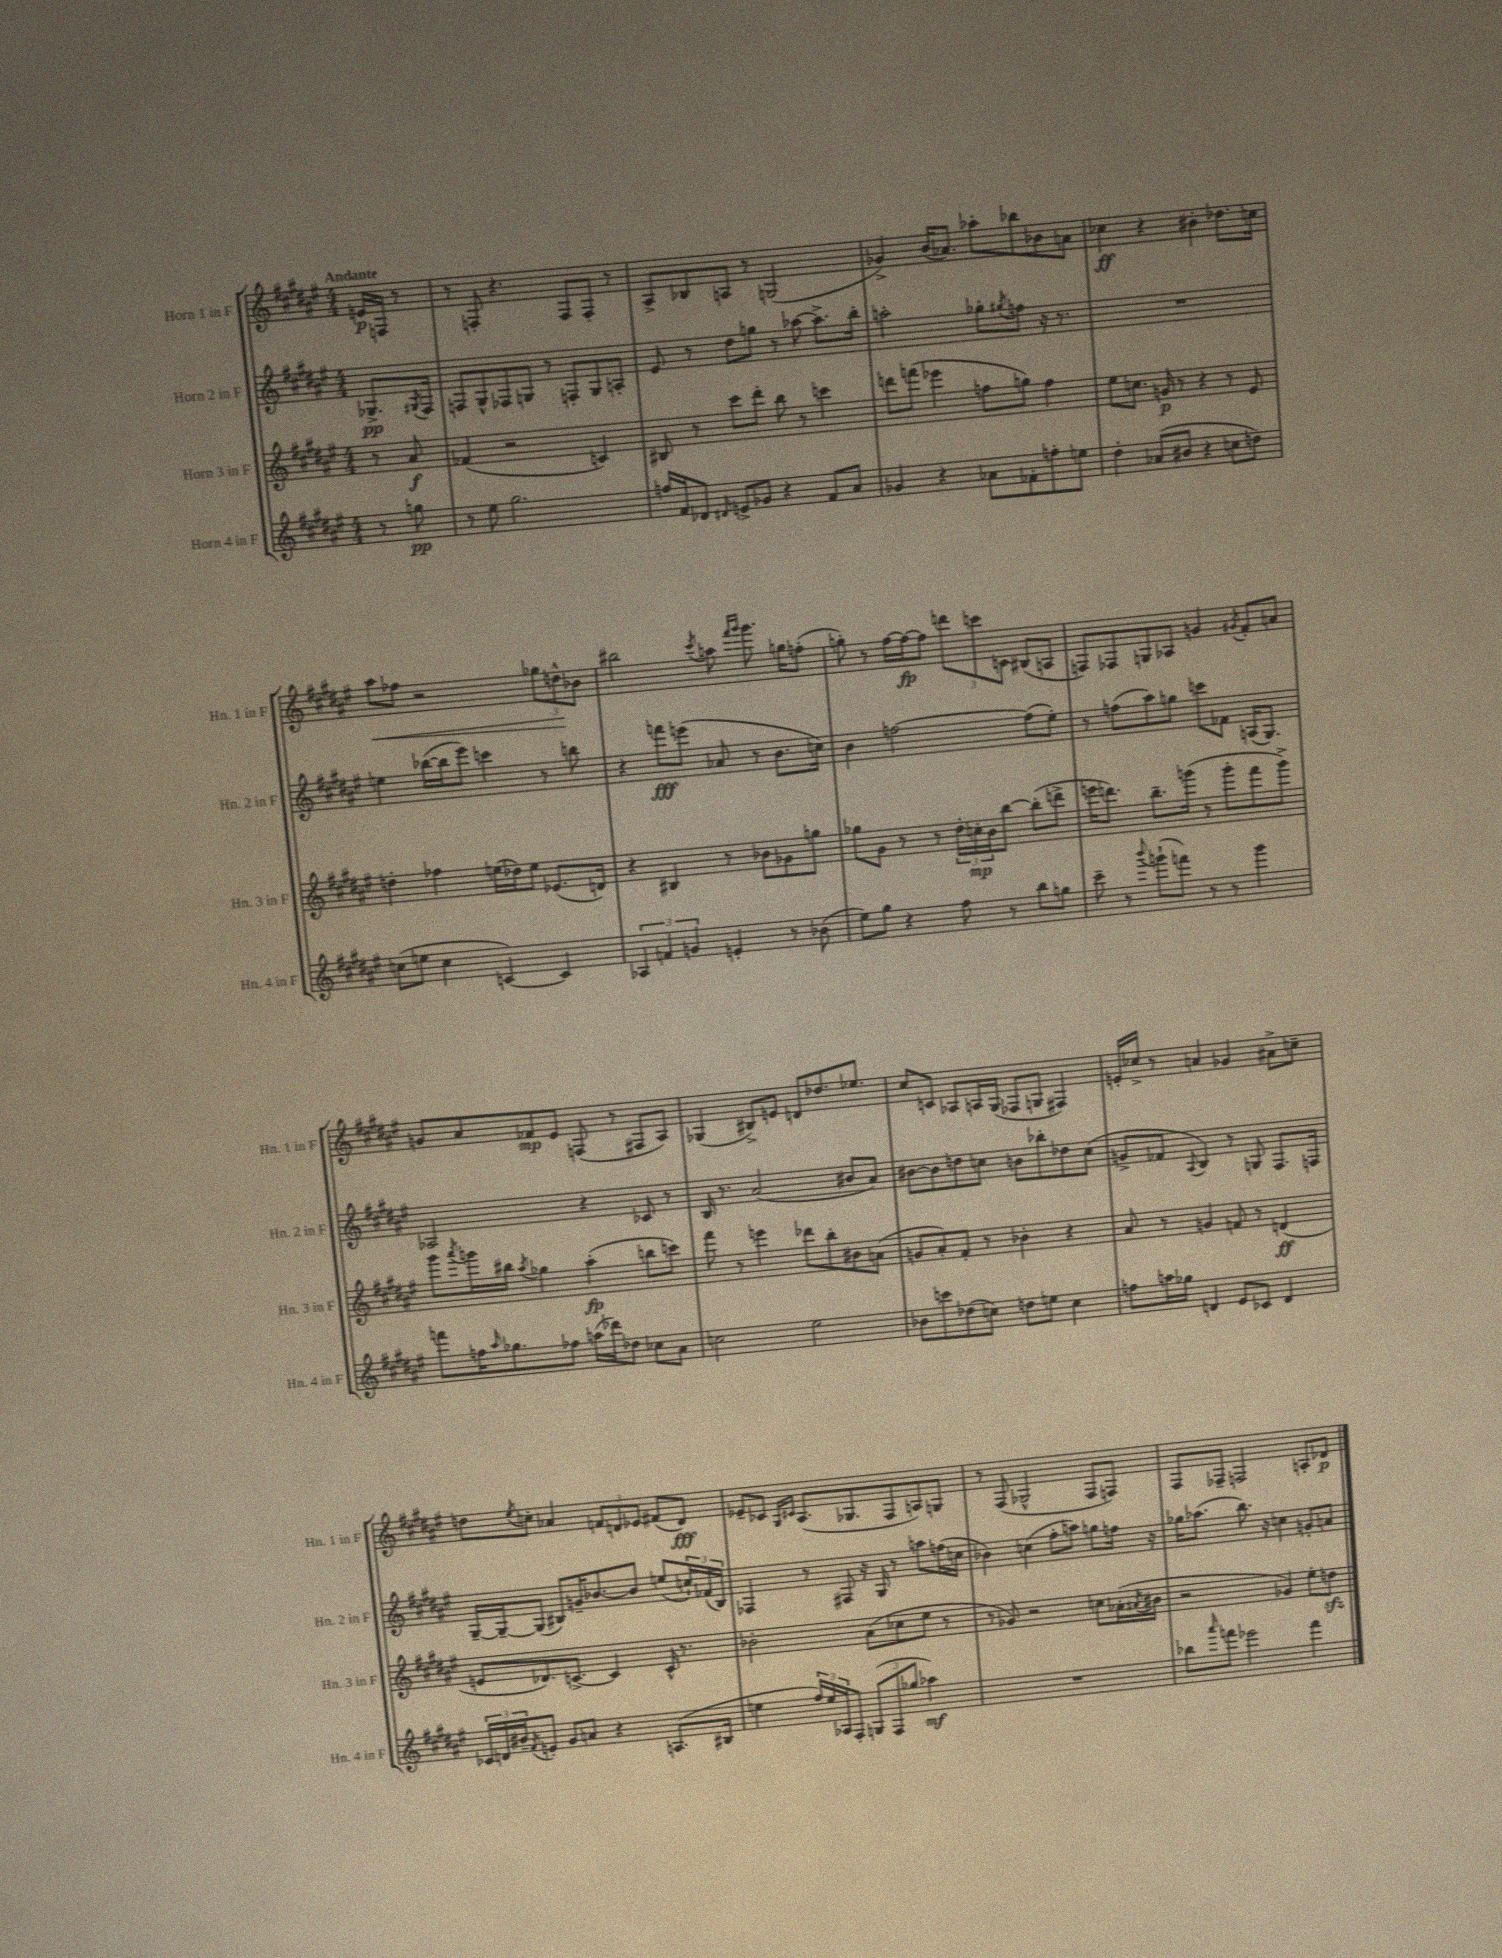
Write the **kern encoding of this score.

**kern	**dynam	**kern	**dynam	**kern	**dynam	**kern	**dynam
*part4	*part4	*part3	*part3	*part2	*part2	*part1	*part1
*staff4	*staff4	*staff3	*staff3	*staff2	*staff2	*staff1	*staff1
*I"Horn 4 in F	*	*I"Horn 3 in F	*	*I"Horn 2 in F	*	*I"Horn 1 in F	*
*I'Hn. 4 in F	*	*I'Hn. 3 in F	*	*I'Hn. 2 in F	*	*I'Hn. 1 in F	*
*clefG2	*	*clefG2	*	*clefG2	*	*clefG2	*
*k[f#c#g#d#a#e#]	*	*k[f#c#g#d#a#e#]	*	*k[f#c#g#d#a#e#]	*	*k[f#c#g#d#a#e#]	*
*M4/4	*	*M4/4	*	*M4/4	*	*M4/4	*
=	=	=	=	=	=	=	=
!	!	!	!	!	!	!LO:TX:a:B:t=Andante	!
8r	.	8r	.	8.G-X^/L	pp	16en/LL	p
.	.	.	.	.	.	16Fn/JJ	.
8ggn\	pp	8a#/	f	.	.	8r	.
.	.	.	.	8qG#X/	.	.	.
.	.	.	.	16F#/Jk	.	.	.
=1	=1	=1	=1	=1	=1	=1	=1
8r	.	(4f-X/	.	8Fn/L	.	8r	.
8ee#\	.	.	.	8G#^^/	.	8Fn'/	.
2.gg#\	.	2r	.	8F-X/	.	4.r	.
.	.	.	.	8Gn/J	.	.	.
.	.	.	.	8r	.	.	.
.	.	.	.	8Fn'/L	.	8F/L	.
.	.	4cn/)	.	8G/	.	8F'/J	.
.	.	.	.	8An'/J	.	8r	.
=2	=2	=2	=2	=2	=2	=2	=2
16ffn/LL	.	8B#X/	.	8e#/	.	8A#^/L	.
16f#/J	.	.	.	.	.	.	.
8d-X/J	.	8r	.	8r	.	8B-X/	.
16qqd#X/	.	.	.	.	.	.	.
8en^/L	.	8ccc#\L	.	8dd#\L	.	8An/J	.
8g-X/J	.	8ddd#'\J	.	8ggn\J	.	8r	.
4r	.	8bb\	.	8r	.	(2Gn/	.
.	.	8r	.	[8aa-X\	.	.	.
8f#/L	.	4cccn\	.	8.aa-^\L]	.	.	.
8a#/J	.	.	.	.	.	.	.
.	.	.	.	16bb'\Jk	.	.	.
=3	=3	=3	=3	=3	=3	=3	=3
4g-X/	.	8dddn\L	.	2aan'\	.	4g-X^/)	.
.	.	(8fffn\J	.	.	.	.	.
4r	.	4eee-X\	.	.	.	(16b/KL	.
.	.	.	.	.	.	8.a-X/J)	.
8a-X\L	.	8ffn\L	.	8gg-X'\L	.	8aa-X'\L	.
.	.	.	.	8qgg#X/	.	.	.
8f-X'\	.	8ggn\J)	.	8ffn\J	.	8bb-X\	.
8ffn'\	.	4ff\	.	16r	.	8b-X\	.
.	.	.	.	8.r	.	.	.
8een\J	.	.	.	.	.	8an\J	.
=4	=4	=4	=4	=4	=4	=4	=4
4dd#'\	.	8ee#\L	.	1r	.	4cc-X\	ff
.	.	8.ccn\J	.	.	.	.	.
(8a-X/L	.	.	.	.	.	4r	.
.	.	16gn/	p	.	.	.	.
8b#X/J	.	8r	.	.	.	.	.
4r	.	4r	.	.	.	4b#X'\	.
8ccn\L	.	8r	.	.	.	8.dd-X\L	.
8ddn\J)	.	8e#/	.	.	.	.	.
.	.	.	.	.	.	16ccn\Jk	.
!!LO:LB:g=z
=5	=5	=5	=5	=5	=5	=5	=5
!	!	!	!	!	!	!	!LO:HP:b
(8ccn\L	.	4ddn'\	.	4een\	.	8aa#\L	<
8een\J	.	.	.	.	.	8ff-X\J	.
4cc\	.	4ff-X\	.	([16bb-X\LL	.	2r	.
.	.	.	.	16bb-\J]	.	.	.
.	.	.	.	8eee#\J)	.	.	.
[4cn/)	.	(16een\LL	.	4cccn\	.	.	.
.	.	16dd-X\J)	.	.	.	.	.
.	.	8ee\J	.	.	.	.	.
4c/]	.	(8.e-X/L	.	8r	.	12gg-X\L	.
.	.	.	.	.	.	12ddn^^\	.
.	.	.	.	8bbn\	.	.	.
.	.	.	.	.	.	12b-X\J	[
.	.	16dn/Jk)	.	.	.	.	.
=6	=6	=6	=6	=6	=6	=6	=6
6A-X/	.	4r	.	4r	.	2bb#X\	.
6fn/	.	.	.	.	.	.	.
.	.	4B#X/	.	8fffn\L	fff	.	.
6gn/	.	.	.	.	.	.	.
.	.	.	.	(8eeen\J	.	.	.
.	.	.	.	.	.	8qccc#/	.
4en'/	.	8r	.	8a-X/	.	8aan\	.
.	.	.	.	.	.	16qqfff#/LL	.
.	.	.	.	.	.	16qqggg#/JJ	.
.	.	8b-X\L	.	8r	.	8.ggg#\	.
8r	.	8g-X\	.	8.b\L	.	.	.
.	.	.	.	.	.	16ggn\KL	.
(8b-X\	.	8ggn\J	.	.	.	(8ffn'\J	.
.	.	.	.	16ccn\Jk)	.	.	.
=7	=7	=7	=7	=7	=7	=7	=7
8ee#\L)	.	8gg-X\L	.	4b\	.	8ggn'\)	.
8gg#\J	.	8g#\J	.	.	.	8r	.
4r	.	8r	.	[2ffn\	.	[16ff#\LL	.
.	.	.	.	.	.	16ff#\J_	fp
.	.	8r	.	.	.	8ff#\J]	.
8ff#\	.	24dd#'\LL	.	.	.	12dddn\L	.
.	.	24ccn'\	mp	.	.	.	.
.	.	24b\J	.	.	.	12cccn\	.
8r	.	[8bb\J	.	.	.	.	.
.	.	.	.	.	.	12cn\J	.
8bb\L	.	(8bb'\L]	.	(8ff\L]	.	(8B#X/L	.
8ggn\J	.	8dddn^\J	.	8ee#'\J)	.	8An/J	.
=8	=8	=8	=8	=8	=8	=8	=8
8ccc#~\	.	16eeen\KL	.	8r	.	8Fn/L)	.
.	.	8.dddn\J)	.	.	.	.	.
8r	.	.	.	(8ffn\L	.	8F-X/	.
8qqbbb/	.	.	.	.	.	.	.
(8gggn`\L	.	8.bb~\L	.	8aa#\)	.	8Gn/	.
8fffn\J)	.	.	.	8ggn\J	.	8A-X/J	.
.	.	(16gggn\Jk	.	.	.	.	.
8r	.	8r	.	8cccn\L	.	4gn/	.
8r	.	8ggg'\L	.	8f-X\J	.	.	.
.	.	.	.	.	.	8qg#X/	.
4ggg\	.	8fff#\	.	(16An/KL	.	8f#'/L	.
.	.	.	.	8.G#/J)	.	.	.
.	.	8ggg^\J)	.	.	.	8an/J	.
!!LO:LB:g=z
=9	=9	=9	=9	=9	=9	=9	=9
8fffn\L	.	8ggg#\L	.	2A-X/	.	8gn/L	.
.	.	8qaaa#/	.	.	.	.	.
16ffn\K	.	16gggn\L	.	.	.	8a#/	.
16qqaa#/	.	.	.	.	.	.	.
8.gg-X\	.	16bb#X\JJ	.	.	.	.	.
.	.	8qaa#/	.	.	.	.	.
.	.	4gg-X\	.	.	.	8f-X/	mp
8ff-X\J	.	.	.	.	.	8e#/J	.
(16aan\LL	.	(4aa#'\	fp	4r	.	(8Fn/	.
16ddd-X\J)	.	.	.	.	.	.	.
8dd-X\J	.	.	.	.	.	8r	.
8cc-X\L	.	8bbn\L	.	8c-X/	.	8F#X/L	.
8a#\J	.	8cccn\J)	.	8r	.	8A#/J)	.
=10	=10	=10	=10	=10	=10	=10	=10
2ccn\	.	8fff#\	.	16B/	.	(4G-X/	.
.	.	.	.	8.r	.	.	.
.	.	8r	.	.	.	.	.
.	.	4eeen\	.	(2a#/	.	8B#X^/L)	.
.	.	.	.	.	.	8en/J	.
2ee#\	.	8ddd-X\L	.	.	.	8dn/L	.
.	.	8bb'\	.	.	.	8.dd-X/	.
.	.	8b#X\	.	8b#X/L	.	.	.
.	.	.	.	.	.	8.ee-X/J	.
.	.	(8an\J	.	8a#/J)	.	.	.
=11	=11	=11	=11	=11	=11	=11	=11
8b-X\L	.	8gn/L	.	[8b#X\L	.	8cc#/L	.
8cccn\	.	8a#'/)	.	8b#\]	.	8cn/J	.
(8dd-X\	.	8f#'/J	.	8ddn\	.	8A-X/L	.
8ccn\J)	.	8r	.	8ccn\J	.	16An/L	.
.	.	.	.	.	.	(16G#/JJ	.
8ddn\L	.	4b-X'\	.	8bn\L	.	8F-X/L	.
8een\J	.	.	.	8bb-X'\	.	8Gn/J	.
4cc\	.	4r	.	8dd-X\	.	4F#X/)	.
.	.	.	.	(8cc\J	.	.	.
=12	=12	=12	=12	=12	=12	=12	=12
8ffn\L	.	8a#/	.	8gn^/L	.	16en'/LL	.
.	.	.	.	.	.	16cc-X^/JJ	.
16aan\L	.	8r	.	8f-X/J	.	8r	.
16gg-X\JJ	.	.	.	.	.	.	.
.	.	.	.	8qqA#/	.	.	.
4dn/	.	4gn/	.	4B/)	.	4an/	.
8e#/L	.	8fn/	.	8r	.	4g-X/	.
8c-X/J	.	8r	.	8Gn/	.	.	.
4d/	.	(4dn/	ff	8.F#/L	.	8a#X^\L	.
.	.	.	.	.	.	8ccn~\J	.
.	.	.	.	16Fn/Jk	.	.	.
!!LO:LB:g=z
=13	=13	=13	=13	=13	=13	=13	=13
24c-X/LL	.	8en/L	.	[16G#~/LL	.	8ddn\L	.
24dn/	.	.	.	.	.	.	.
.	.	.	.	16G#~/J_	.	.	.
24b#X~/J	.	.	.	.	.	.	.
8qf#/	.	.	.	.	.	8qee#/	.
8en'/J	.	8.d-X/)	.	(8G#/J]	.	8ccn'\J	.
8g#/L	.	.	.	8B#X/L)	.	4a-X/	.
.	.	[8.cn^/J	.	.	.	.	.
8an/J	.	.	.	16gn~/K	.	.	.
.	.	.	.	[8.b-X/	.	.	.
4r	.	4c/]	.	.	.	12fn/L	.
.	.	.	.	.	.	12dn/	.
.	.	.	.	8b-/J]	.	.	.
.	.	.	.	.	.	12e-X/J	.
(8.An/L	.	16c^^/	.	(8een/L	.	(8f#X/L	.
.	.	8.r	.	.	.	.	.
.	.	.	.	24ccn`/L)	.	8d/J)	fff
.	.	.	.	(24f-X/	.	.	.
16B#X/Jk	.	.	.	.	.	.	.
.	.	.	.	24B#/JJ)	.	.	.
=14	=14	=14	=14	=14	=14	=14	=14
4een\	.	2b-X'\	.	4F-X/	.	8e-X~/L	.
.	.	.	.	.	.	8c-X/J	.
.	.	.	.	.	.	16qqG#/LL	.
.	.	.	.	.	.	16qqc#X/JJ	.
24ff#/LL)	.	.	.	8r	.	(8.A#/L	.
24ee/	.	.	.	.	.	.	.
24A-X/J	.	.	.	.	.	.	.
8F#'/J	.	.	.	8F#X/	.	.	.
.	.	.	.	.	.	8.G-X/	.
(12Gn/L	.	(8a#\L	.	16r	.	.	.
.	.	.	.	16G#/	.	.	.
12F#/	.	.	.	.	.	.	.
.	.	8cc-X\	.	8r	.	8F#/	.
12gg-X/J	.	.	.	.	.	.	.
4aa-X\)	mf	8ee#\J	.	8aan\L	.	8An/)	.
.	.	8r	.	(16ffn\L	.	8Gn/J	.
.	.	.	.	16ccn\JJ	.	.	.
=15	=15	=15	=15	=15	=15	=15	=15
1r	.	8r	.	4b-X\)	.	8r	.
.	.	8g-X/)	.	.	.	(8F#/	.
.	.	2r	.	(4ccn\	.	2G-X^^/	.
.	.	.	.	8ff#'\L	.	.	.
.	.	.	.	8aan\J)	.	.	.
.	.	8ccn\L	.	8ggn\L	.	8F#/L	.
.	.	(16a-X'\L	.	16ffn\Jk	.	8Fn/J)	.
.	.	8qa#X/	.	.	.	.	.
.	.	16b#X\JJ	.	16r	.	.	.
=16	=16	=16	=16	=16	=16	=16	=16
8bb-X\L	.	2r	.	16gg-X\KL	.	8F#/L	.
.	.	.	.	(8.aa-X\J	.	.	.
16qqaaa#/	.	.	.	.	.	.	.
8fffn\J	.	.	.	.	.	8F-X~/J	.
2eee-X\	.	.	.	8.bb\)	.	2Fn/	.
.	.	.	.	16r	.	.	.
.	.	4g-X/)	.	4ccn\	.	.	.
4fff\	.	8ee#'\L	.	8gn'/L	.	8An'/L	.
.	.	8ddnzz\J	.	8an/J	.	8d-X/J	p
==	==	==	==	==	==	==	==
*-	*-	*-	*-	*-	*-	*-	*-
